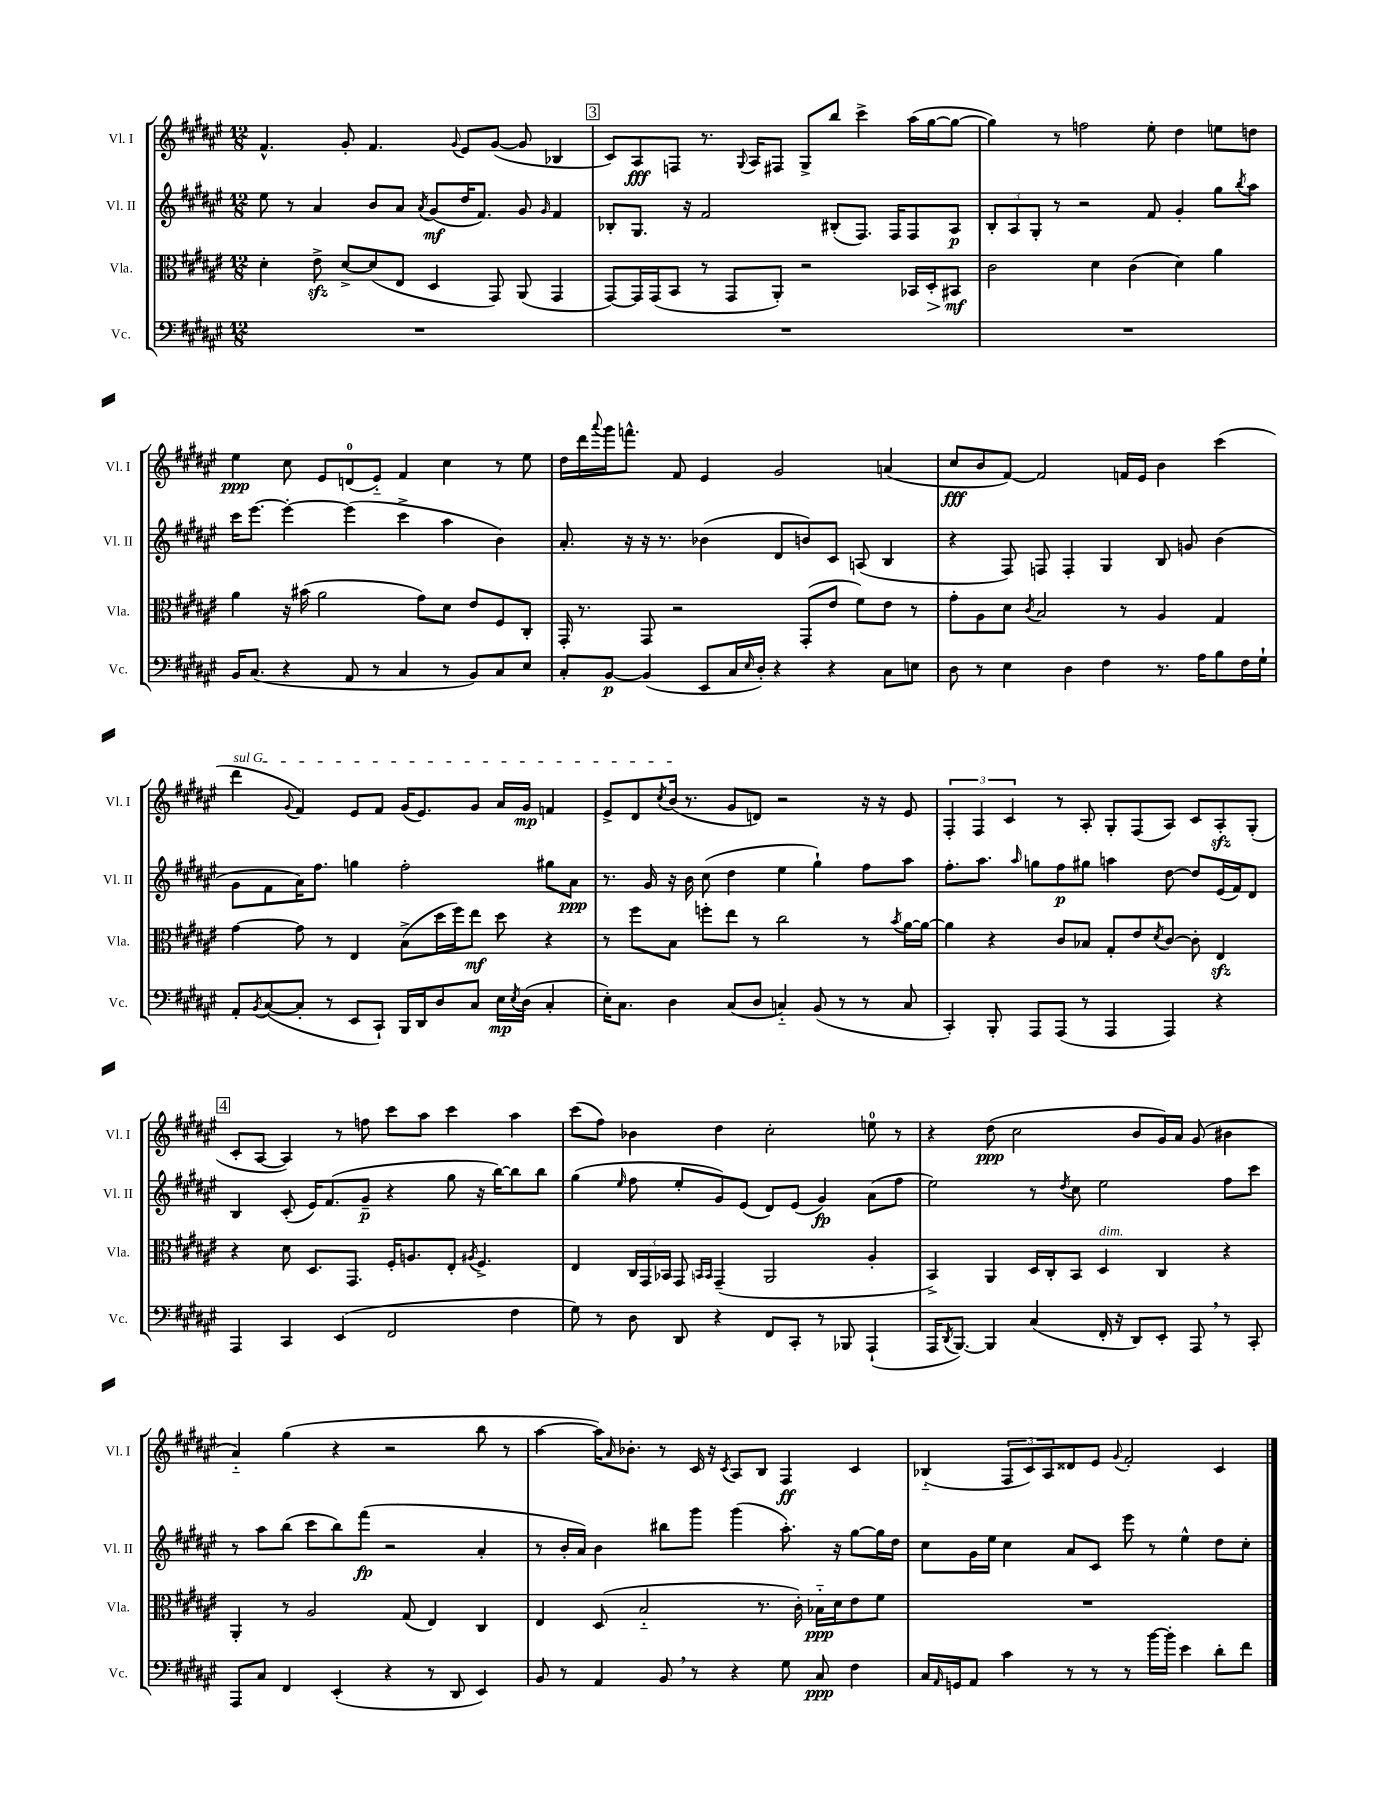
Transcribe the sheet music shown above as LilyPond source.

<<
\new StaffGroup <<
\new Staff = "s0" \with { instrumentName = "Vl. I" shortInstrumentName = "Vl. I" } {
    \clef treble \key fis \major \numericTimeSignature \time 12/8
    fis'4.-^ gis'8-. fis'4. \appoggiatura { gis'8 } eis'8 gis'8~( gis'8 bes4 |
    \mark \markup { \box "3" } cis'8) ais8\fff f8 r8. \appoggiatura { gis8 } ais16 fis8 gis8-> b''8 cis'''4-> ais''16( gis''16~ gis''8~ |
    gis''4) r8 f''2 eis''8-. dis''4 e''8 d''8 |
    eis''4\ppp cis''8 eis'8 d'8-0( eis'8-_) fis'4 cis''4 r8 eis''8 |
    dis''16 dis'''16 \appoggiatura { ais'''8 } gis'''16 f'''8.-^ fis'8 eis'4 gis'2 a'4( |
    cis''8\fff b'8 fis'8~) fis'2 f'16 eis'16 b'4 cis'''4( |
    \once \override TextSpanner.bound-details.left.text = \markup { \italic "sul G" } dis'''4\startTextSpan \appoggiatura { gis'8 } fis'4) eis'8 fis'8 gis'16( eis'8.) gis'8 ais'16 gis'16\mp f'4 |
    eis'8-> dis'8 \acciaccatura { cis''8 } b'16\stopTextSpan( r8. gis'8 d'8) r2 r16 r16 eis'8 |
    \tuplet 3/2 { fis4-. fis4 cis'4 } r8 ais8-. gis8-. fis8( ais8) cis'8 ais8-.\sfz gis8-.( |
    \mark \markup { \box "4" } cis'8-. ais8~ ais4) r8 f''8 cis'''8 ais''8 cis'''4 ais''4 |
    cis'''8( fis''8) bes'4 dis''4 cis''2-. e''8-0 r8 |
    r4 dis''8\ppp( cis''2 b'8 gis'16) ais'16 gis'8( bis'4 |
    ais'4-_) gis''4( r4 r2 b''8 r8 |
    ais''4~ ais''16) \grace { ais'16 } bes'8.-. r8 cis'16 r16 \acciaccatura { cis'8 } ais8 b8 fis4\ff cis'4 |
    bes4-_( \tuplet 3/2 { fis8 cis'8) ais8 } disis'8 eis'8 \appoggiatura { gis'8 } fis'2-. cis'4 \bar "|." |
}
\new Staff = "s1" \with { instrumentName = "Vl. II" shortInstrumentName = "Vl. II" } {
    \clef treble \key fis \major \numericTimeSignature \time 12/8
    eis''8 r8 ais'4 b'8 ais'8 \acciaccatura { ais'8 } gis'8\mf( dis''16 fis'8.) gis'8 \grace { gis'16 } fis'4 |
    \mark \markup { \box "3" } bes8-. gis8. r16 fis'2 bis8-.( fis8.) fis16 fis8 ais8\p |
    \tuplet 3/2 { b8-. ais8 gis8-. } r8 r2 fis'8 gis'4-. gis''8 \acciaccatura { b''8 } ais''8 |
    cis'''16 eis'''8.~ eis'''4~-. eis'''4( cis'''4-> ais''4 b'4) |
    ais'8.-. r16 r16 r8. bes'4( dis'8 b'8) cis'8 a8( b4 |
    r4 fis8) f8 f4-. gis4 b8 g'8 b'4( |
    gis'8 fis'8 ais'16) fis''8. g''4 fis''2-. gis''8 ais'8\ppp |
    r8. gis'16 r16 b'16 cis''8( dis''4 eis''4 gis''4-!) fis''8 ais''8 |
    fis''8.-. ais''8. \grace { ais''16 } g''8 fis''8\p gis''8 a''4 dis''8~ dis''8 eis'16( fis'16) dis'8 |
    \mark \markup { \box "4" } b4 cis'8-.( eis'16) fis'8.( gis'8--\p r4 gis''8 r16 b''16~) b''8 b''8 |
    gis''4( \grace { eis''16 } fis''8 eis''8-. gis'8) eis'8( dis'8) eis'8( gis'4\fp) ais'8( fis''8 |
    eis''2) r8 \acciaccatura { dis''8 } cis''8 eis''2 fis''8 cis'''8 |
    r8 ais''8 b''8( cis'''8 b''8) fis'''8\fp( r2 ais'4-. |
    r8 b'16-. ais'16) b'4 bis''8 gis'''8 gis'''4( ais''8.-.) r16 gis''8~ gis''16 dis''16 |
    cis''8 gis'16 eis''16 cis''4 ais'8 cis'8 eis'''8 r8 eis''4-^ dis''8 cis''8-. \bar "|." |
}
\new Staff = "s2" \with { instrumentName = "Vla." shortInstrumentName = "Vla." } {
    \clef alto \key fis \major \numericTimeSignature \time 12/8
    dis'4-. eis'8->\sfz dis'8~-> dis'8( eis8 dis4 gis,8) ais,8( gis,4 |
    \mark \markup { \box "3" } gis,8~) gis,16 gis,16( b,8 r8 gis,8 ais,8-.) r2 bes,16 dis16-.\> bis,8\mf\! |
    cis'2 dis'4 cis'4( dis'4) ais'4 |
    ais'4 r16 bis'16( ais'2 gis'8) dis'8 eis'8 fis8 cis8-. |
    gis,16-. r8. gis,8 r2 gis,8-.( eis'8 fis'8) eis'8 r8 |
    gis'8-. ais8 dis'8 \acciaccatura { cis'8 } b2 r8 ais4 gis4 |
    gis'4~ gis'8 r8 eis4 b8->( dis''16 fis''16) eis''8\mf dis''8 r4 |
    r8 fis''8 b8 f''8-. eis''8 r8 cis''2 r8 \acciaccatura { b'8 } ais'16~ ais'16~ |
    ais'4 r4 cis'8 bes8 gis8-. eis'8 \acciaccatura { dis'8 } cis'8~ cis'8-. eis4\sfz |
    \mark \markup { \box "4" } r4 dis'8 dis8. gis,8. fis16-. a8. eis8-. \acciaccatura { ais8 } fis4.-> |
    eis4 \tuplet 3/2 { cis16 gis,16 bes,16 } gis,8 \grace { b,16 b,16 } gis,4--( ais,2 ais4-. |
    b,4->) ais,4 dis16 cis16-. b,8 dis4^\markup { \italic "dim." } cis4 r4 |
    ais,4-. r8 ais2 gis8( eis4) cis4 |
    eis4 dis8( b2-_ r8. cis'16-.) bes16-_\ppp dis'16 eis'8 fis'8 |
    R1. \bar "|." |
}
\new Staff = "s3" \with { instrumentName = "Vc." shortInstrumentName = "Vc." } {
    \clef bass \key fis \major \numericTimeSignature \time 12/8
    R1. |
    \mark \markup { \box "3" } R1. |
    R1. |
    b,16 cis8.( r4 ais,8 r8 cis4 r8 b,8) cis8 eis8 |
    cis8-. b,8~\p b,4( eis,8 cis16 \grace { eis16 } dis16-.) r4 r4 cis8 e8 |
    dis8 r8 eis4 dis4 fis4 r8. ais16 b8 fis16 gis16-! |
    ais,8-. \acciaccatura { b,8 } cis8~( cis8-. r8 eis,8 cis,8-!) b,,16 dis,16 dis8 cis8 eis16\mp \acciaccatura { eis8 } dis16( cis4-. |
    eis16-.) cis8. dis4 cis8( dis8 c4-_) b,8( r8 r8 c8 |
    cis,4-.) b,,8-. ais,,8 ais,,8( r8 ais,,4 ais,,4) r4 |
    \mark \markup { \box "4" } ais,,4 cis,4 eis,4( fis,2 fis4 |
    gis8) r8 dis8 dis,8 r4 fis,8 cis,8-. r8 bes,,8 ais,,4-!( |
    ais,,16 \acciaccatura { dis,8 } b,,8.~) b,,4 cis4( fis,16-. r16 dis,8) eis,8-. ais,,8 \breathe r8 cis,8-. |
    ais,,8 cis8 fis,4 eis,4-.( r4 r8 dis,8 eis,4) |
    b,8 r8 ais,4 b,8 \breathe r8 r4 gis8 cis8\ppp fis4 |
    cis16 \grace { ais,16 } g,16 ais,8 cis'4 r8 r8 r8 b'16~ b'16-. eis'4 dis'8-. fis'8 \bar "|." |
}
>>
>>
\layout { \context { \Score \remove "Bar_number_engraver" } }
